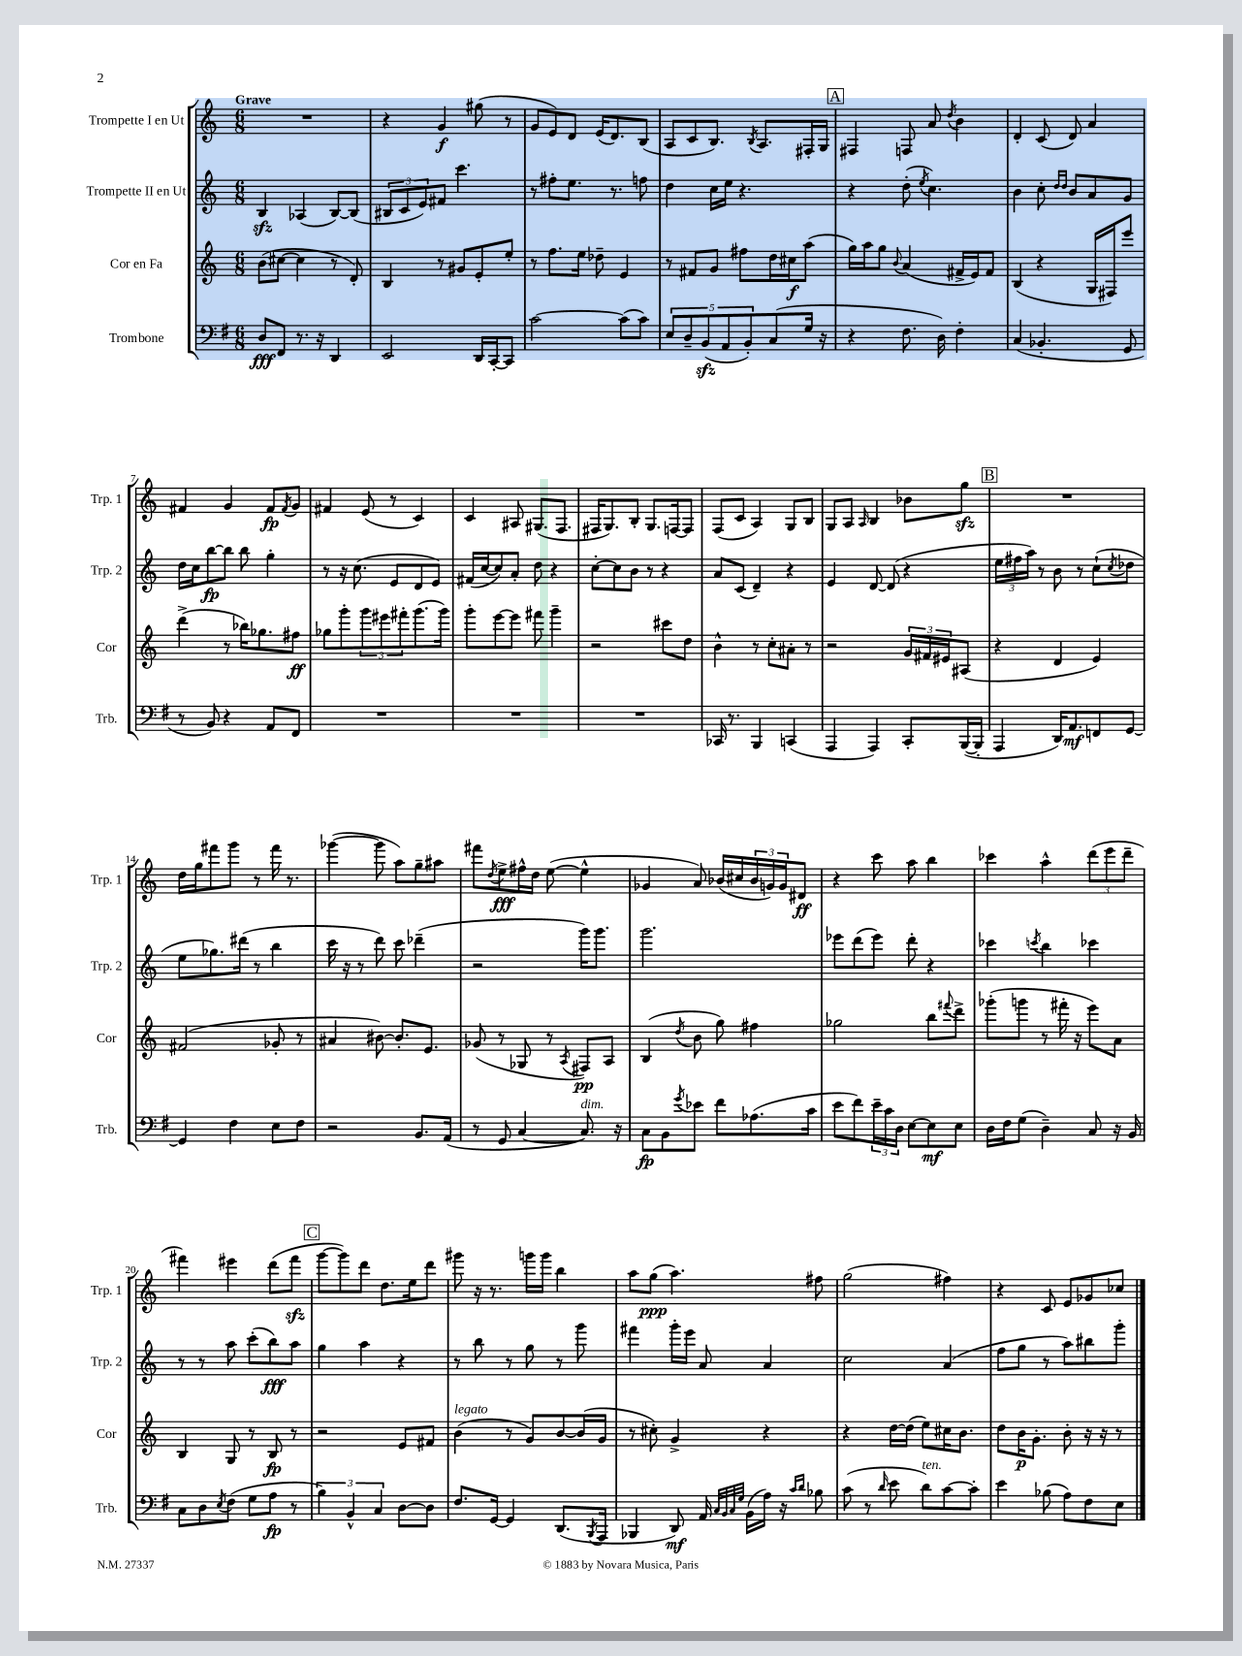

**kern	**kern	**kern	**kern
*staff4	*staff3	*staff2	*staff1
*clefF4	*clefG2	*clefG2	*clefG2
*k[f#]	*k[]	*k[]	*k[]
*M6/8	*M6/8	*M6/8	*M6/8
8D	(8b	4B	2.r
8FF#	[8cc#	.	.
8.r	4cc#]	(4A-	.
16r	.	.	.
4DD	8r	[8B)	.
.	8d')	(8B]	.
=	=	=	=
2EE	4B	12B#	4r
.	.	12c	.
.	.	12e)	.
.	8r	8f#	4g
.	8g#	4.ccc	.
16DD	8e'	.	(8gg#
[16CC'	.	.	.
8CC]	8ee'	.	8r
=	=	=	=
[2c	8r	8r	8g
.	8.ff	8ff#'	8e)
.	.	8.ee	8d
.	16ee	.	.
.	8dd-~	.	(16e
.	.	8.r	8.d)
(8c]	4e	.	.
8c)	.	8ff	(8B
=	=	=	=
10E	8r	4dd	8A
10D~	.	.	.
.	8f#	.	8c
(10BB	.	.	.
.	8g	16cc	8.B)
10AA	.	.	.
.	.	16ee	.
.	8ff#	4.r	.
10BB')	.	.	.
.	.	.	8qB
.	.	.	8.A
(8C	16dd	.	.
.	16cc#	.	.
16G	(8aa	.	16F#'
16r	.	.	16G
=	=	=	=
4r	16gg)	4r	4F#
.	16aa	.	.
.	8gg	.	.
.	8qqb	.	.
8.F#	(4a	(8dd'	8F
.	.	8qee	.
.	.	4.cc)	8a
16D)	.	.	.
.	.	.	8qdd
4F#'	16f#^	.	4b
.	16e)	.	.
.	8f#	.	.
=	=	=	=
(4C	(4B	4b	4d'
4.BB-'	4r	8cc'	(8c
.	.	16qqdd	.
.	.	16qqdd	.
.	.	8b	8d)
.	16G	8a	4a
.	16F#)	.	.
8GG	8eee	8g	.
=	=	=	=
8r	(4ddd^	16dd	4f#
.	.	16cc	.
8BB)	.	[8bb	.
4r	8r	8bb]	4g
.	16bb-)	8bb	.
.	8.gg-	.	.
8AA	.	4gg'	8f#
.	.	.	8qf#
8FF#	8ff#	.	8g
=	=	=	=
2.r	8gg-	8r	4f#
.	8ggg'	16r	.
.	.	(8.cc	.
.	12ggg	.	(8e
.	12eee#	.	.
.	.	8e	8r
.	12fff#'	.	.
.	(8.ggg	8d	4c)
.	.	8e)	.
.	16ggg)	.	.
=	=	=	=
2.r	8ggg'	(16f#	4c
.	.	[16cc	.
.	[8eee	8cc])	.
.	8eee]	8a'	8A#
.	8fff#	8dd	(8.G#
.	4ggg~	4r	.
.	.	.	8.F
=	=	=	=
2.r	2r	[8cc'	16F#
.	.	.	8.G)
.	.	8cc]	.
.	.	8b	8B'
.	.	8r	8.G
.	8ccc#	4r	.
.	.	.	[16F
.	8dd	.	8F]
=	=	=	=
16CC-	4b^^	8a	(8F
8.r	.	.	.
.	.	(8c	8c
4BBB	8r	4d~)	4A)
.	8cc'	.	.
(4CC	8a#'	4r	8G
.	8r	.	8B
=	=	=	=
4AAA	2r	4e	8G
.	.	.	8A
.	.	.	16qqA
4AAA)	.	[8d	4B
.	.	(8d]	.
8CC'	24g	4r	8b-
.	24f#	.	.
.	24e#	.	.
([16BBB	(8A#	.	8gg
16BBB']	.	.	.
=	=	=	=
4AAA	4r	24ee	2.r
.	.	24ff#	.
.	.	24aa)	.
.	.	8r	.
16DD)	4d	8b	.
8.AA	.	.	.
.	.	8r	.
8FF	4e)	(8cc`	.
.	.	8qcc	.
[8GG	.	8dd-	.
=	=	=	=
4GG]	(2f#	8ee	16dd
.	.	.	16gg
.	.	8.gg-)	8fff#
4F#	.	.	8ggg
.	.	(16ddd#	.
.	.	8r	8r
8E	8g-'	4bb	16fff#
.	.	.	8.r
8F#	8r	.	.
=	=	=	=
2r	4a#	16ccc	([4ggg-
.	.	16r	.
.	.	8r	.
.	[8b#)	8ddd)	8ggg-]
.	8.b#']	8ccc	8aa)
8.BB	.	(4ddd-~	8gg~
.	8.e	.	.
.	.	.	8aa#
(16AA	.	.	.
=	=	=	=
8r	(8g-	2r	8fff#
.	.	.	8qdd
8GG	8r	.	8ee^
[4C	8G-	.	16ff#^^
.	.	.	16dd
.	8r	.	([8ee
.	8qA	.	.
8.C])	8F#)	16ggg)	4ee^^]
.	.	8.ggg	.
.	8A	.	.
16r	.	.	.
=	=	=	=
8C	(4B	2.ggg	4g-
8BB	.	.	.
8qg	8qdd	.	.
8e-	8b	.	8a)
8f#	8gg)	.	(16b-
.	.	.	16cc#
(8.A-	4ff#	.	24b-
.	.	.	24g)
.	.	.	24g
.	.	.	8d#
16c	.	.	.
=	=	=	=
8e	2gg-	8eee-	4r
8f#)	.	(8ddd	.
24e~	.	8eee-)	8ccc
24c	.	.	.
24D	.	.	.
[8E	.	8ddd'	8aa
8E]	8bb	4r	4bb
.	8qqfff#	.	.
8E	8ddd^	.	.
=	=	=	=
16D	(8ggg-'	4ccc-	4ccc-
16F#	.	.	.
(8G	8ggg	.	.
.	.	8qccc	.
4D~)	8r	4bb	4aa^^
.	16fff#'	.	.
.	16r	.	.
8C	8eee)	4ccc-	(12ddd
.	.	.	12eee
16r	8a	.	.
.	.	.	12ddd~
16BB	.	.	.
=	=	=	=
8C	4B	8r	4fff#)
8D	.	8r	.
8qE	.	.	.
(8F#	8G	8aa	4eee#
8G	8r	(8ccc'	.
8A	8B	8bb)	(8ddd
8r	8r	8aa	8fff#
=	=	=	=
6B)	2r	4gg	[8ggg
.	.	.	8ggg])
6BB^^	.	.	.
.	.	4aa	8ddd
6C	.	.	.
.	.	.	8.dd
[8D	8e	4r	.
.	.	.	16ee
8D]	8f#	.	8ddd
=	=	=	=
8.F#	(4b	8r	8ggg#
.	.	8bb	16r
[16GG	.	.	8.r
4GG]	8r	8r	.
.	8g)	8gg	16ggg
.	.	.	16ggg
(8.DD	[8b	8r	4bb
.	(16b]	8ggg	.
8qBBB	.	.	.
16AAA	16g	.	.
=	=	=	=
4BBB-	8r	4fff#	8aa
.	8cc#')	.	(8gg
8DD)	4g^	16ggg'	4.aa)
.	.	16eee	.
16AA	.	8a	.
32qqC	.	.	.
32qqBB	.	.	.
32qqC	.	.	.
32qqG	.	.	.
(16BB	.	.	.
16A)	4r	4a	.
16r	.	.	.
16qqc	.	.	.
16qqd	.	.	.
8B-	.	.	8ff#
=	=	=	=
(8c	4r	2cc	(2gg
8r	.	.	.
16qqd	.	.	.
8e	[16dd	.	.
.	(16dd]	.	.
8d)	8ee)	.	.
[8c	16cc#	(4a	4ff#)
.	8.b	.	.
8c']	.	.	.
=	=	=	=
4e	8dd	8ff	4r
.	16b	8gg	.
.	8.g'	.	.
(8B-	.	8r	8c
8A)	8b'	8aa)	8e
8F#	16r	8bb#	8g-
.	16r	.	.
8E	8r	8ggg'	8cc-
==	==	==	==
*-	*-	*-	*-
